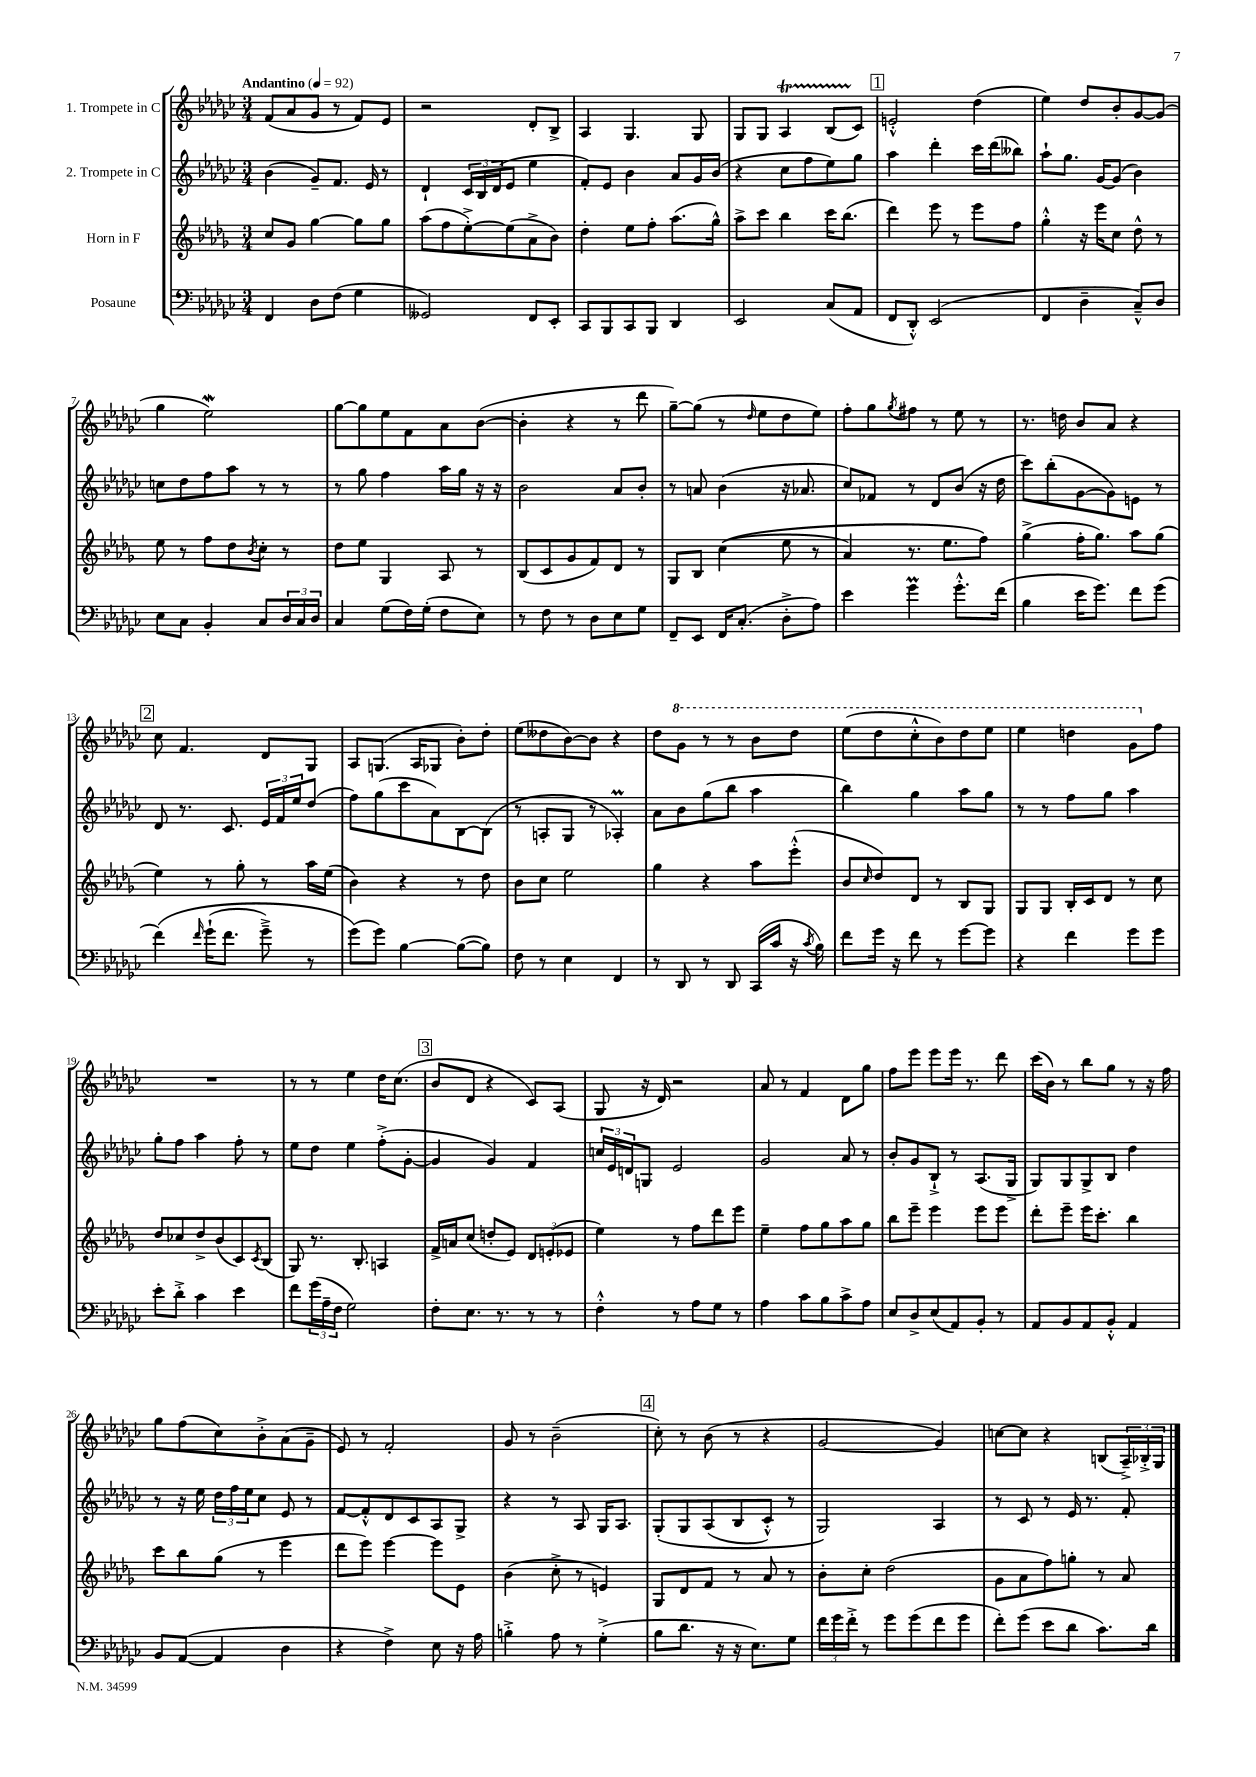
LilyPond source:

<<
\new StaffGroup <<
\new Staff = "s0" \with { instrumentName = "1. Trompete in C" } {
    \clef treble \key ges \major \numericTimeSignature \time 3/4 \tempo "Andantino" 4 = 92
    f'8( aes'8 ges'8 r8 f'8) ees'8 |
    r2 des'8-. bes8-> |
    aes4 ges4. ges8 |
    ges8 ges8 aes4\startTrillSpan bes8( ces'8\stopTrillSpan) |
    \mark \markup { \box "1" } e'2-.-^ des''4( |
    ees''4) des''8 bes'8-. ges'8~ ges'8( |
    ges''4 ees''2\mordent) |
    ges''8~ ges''8 ees''8 f'8 aes'8 bes'8~( |
    bes'4-. r4 r8 des'''8 |
    ges''8~--) ges''8( r8 \grace { des''16 } ees''8 des''8 ees''8) |
    f''8-. ges''8 \acciaccatura { ges''8 } fis''8 r8 ees''8 r8 |
    r8. d''16 bes'8 aes'8 r4 |
    \mark \markup { \box "2" } ces''8 f'4. des'8 ges8 |
    aes8 g8.( aes16 ges8 bes'8-.) des''8-. |
    ees''8( deses''8 bes'8~) bes'8 r4 |
    des''8 \ottava #1 ges''8 r8 r8 bes''8 des'''8 |
    ees'''8( des'''8 ces'''8-.-^ bes''8) des'''8 ees'''8 |
    ees'''4 d'''4 ges''8 \ottava #0 f''8 |
    R2. |
    r8 r8 ees''4 des''16 ces''8.( |
    \mark \markup { \box "3" } bes'8 des'8 r4 ces'8) aes8( |
    ges8 r16 des'16) r2 |
    aes'8 r8 f'4 des'8 ges''8 |
    f''8 ees'''8 ees'''8 ees'''16 r8. des'''8 |
    ces'''16( bes'16) r8 bes''8 ges''8 r8 r16 f''16 |
    ges''8 f''8( ces''8) bes'8-.-> aes'8( ges'8-- |
    ees'8) r8 f'2-. |
    ges'8 r8 bes'2--( |
    \mark \markup { \box "4" } ces''8-.) r8 bes'8( r8 r4 |
    ges'2~ ges'4) |
    c''8~ c''8 r4 b8( \tuplet 3/2 { aes16--->) bes16-.-> ges16 } \bar "|." |
}
\new Staff = "s1" \with { instrumentName = "2. Trompete in C" } {
    \clef treble \key ges \major \numericTimeSignature \time 3/4
    bes'4( ges'8--) f'8. ees'16 r8 |
    des'4-! \tuplet 3/2 { ces'16 bes16 des'16( } ees'8 ees''4 |
    f'8-.) ees'8 bes'4 aes'8 ges'16 bes'16( |
    r4 ces''8 f''8 ees''8) ges''8 |
    \mark \markup { \box "1" } aes''4 des'''4-. ces'''16 des'''16( beses''8) |
    aes''8-! ges''8. ges'16~ ges'8( bes'4) |
    c''8 des''8 f''8 aes''8 r8 r8 |
    r8 ges''8 f''4 aes''16 ges''16 r16 r16 |
    bes'2 aes'8 bes'8-. |
    r8 a'8 bes'4( r16 aes'8. |
    ces''8) fes'8 r8 des'8 bes'8( r16 des''16 |
    ces'''8) bes''8-.( ges'8~ ges'8) e'8 r8 |
    \mark \markup { \box "2" } des'8 r8. ces'8. \tuplet 3/2 { ees'16 f'16 ees''16 } des''8( |
    f''8) ges''8( ces'''8 aes'8) bes8~ bes8( |
    r8 a8-. ges8 r8 aes4-.\prall) |
    aes'8 bes'8 ges''8( bes''8 aes''4 |
    bes''4) ges''4 aes''8 ges''8 |
    r8 r8 f''8 ges''8 aes''4 |
    ges''8-. f''8 aes''4 f''8-. r8 |
    ees''8 des''8 ees''4 f''8-.->( ges'8~-. |
    \mark \markup { \box "3" } ges'4 ges'4) f'4 |
    \tuplet 3/2 { c''16 ees'16 d'16 } g8 ees'2 |
    ges'2 aes'8 r8 |
    bes'8-. ges'8 bes8-!-> r8 aes8.( ges16-> |
    ges8) ges8 ges8-> bes8 des''4 |
    r8 r16 ees''16 \tuplet 3/2 { des''16 f''16 ees''16 } ces''8 ees'8 r8 |
    f'8~ f'8-.-^ des'8 ces'8 aes8 ges8-> |
    r4 r8 aes8 ges16 aes8. |
    \mark \markup { \box "4" } ges8-.\( ges8 aes8( bes8 ces'8-.-^) r8 |
    ges2\) aes4 |
    r8 ces'8 r8 ees'16 r8. f'8-. \bar "|." |
}
\new Staff = "s2" \with { instrumentName = "Horn in F" } {
    \clef treble \key des \major \numericTimeSignature \time 3/4
    c''8 ges'8 ges''4~ ges''8 ges''8 |
    aes''8( f''8 ees''8~-.->) ees''8( aes'8-> bes'8) |
    des''4-. ees''8 f''8-. aes''8.( ges''16-^) |
    aes''8-> c'''8 bes''4 c'''16 bes''8.( |
    \mark \markup { \box "1" } des'''4) ees'''8 r8 ees'''8 f''8 |
    ges''4-.-^ r16 ees'''16 c''8 des''8-^ r8 |
    ees''8 r8 f''8 des''8 \acciaccatura { bes'8 } c''8-. r8 |
    des''8 ees''8 ges4 aes8 r8 |
    bes8( c'8 ges'8 f'8) des'8 r8 |
    ges8 bes8 c''4(\( ees''8 r8 |
    aes'4) r8. ees''8. f''8\) |
    ges''4->( f''16-. ges''8.) aes''8 ges''8( |
    \mark \markup { \box "2" } ees''4) r8 ges''8-. r8 aes''16 ees''16( |
    bes'4) r4 r8 des''8 |
    bes'8 c''8 ees''2 |
    ges''4 r4 aes''8 ees'''8-.-^( |
    bes'8 \grace { c''16 } des''8) des'8 r8 bes8 ges8 |
    ges8 ges8 bes16-. c'16 des'8 r8 c''8 |
    des''8 ces''8 des''8-> bes'8( c'8) \acciaccatura { c'8 } bes8( |
    ges8) r8. bes8.-. a4 |
    \mark \markup { \box "3" } f'16-> a'16 c''8( d''8-. ees'8) \tuplet 3/2 { des'8 e'8-.( ees'8 } |
    ees''4) r8 f''8 des'''8 ees'''8 |
    ees''4-- f''8 ges''8 aes''8 ges''8 |
    bes''8 ees'''8-- ees'''4 ees'''8 ees'''8 |
    des'''8-. ees'''8-- ees'''16 c'''8.-. bes''4 |
    c'''8 bes''8 ges''8( r8 ees'''4 |
    des'''8 ees'''8) ees'''4~ ees'''8 ees'8 |
    bes'4( c''8-.-> r8 e'4) |
    \mark \markup { \box "4" } ges8 des'8 f'8 r8 aes'8 r8 |
    bes'8-. c''8-. des''2( |
    ges'8 aes'8 f''8) g''8-. r8 aes'8 \bar "|." |
}
\new Staff = "s3" \with { instrumentName = "Posaune" } {
    \clef bass \key ges \major \numericTimeSignature \time 3/4
    f,4 des8 f8( ges4 |
    geses,2) f,8 ees,8-. |
    ces,8 bes,,8 ces,8 bes,,8 des,4 |
    ees,2 ces8( aes,8 |
    \mark \markup { \box "1" } f,8 des,8-.-^) ees,2( |
    f,4 des4-- ces8---^) des8 |
    ees8 ces8 bes,4-. ces8 \tuplet 3/2 { des16 ces16 des16 } |
    ces4 ges8( f16) ges16-.( f8 ees8) |
    r8 f8 r8 des8 ees8 ges8 |
    f,8-- ees,8 f,16 ces8.-.( des8-.-> aes8) |
    ees'4 ges'4\prall ges'8.-.-^ f'16( |
    bes4 ees'16 ges'8.) f'8 ges'8( |
    \mark \markup { \box "2" } f'4)\( \grace { f'16 } ges'16-!( f'8. ges'8--->) r8 |
    ges'8(\) ges'8) bes4~ bes8~( bes8) |
    f8 r8 ees4 f,4 |
    r8 des,8 r8 des,8 ces,16( ces'16 r16 \acciaccatura { ces'8 } bes16) |
    f'8 ges'16 r16 f'8 r8 ges'8~ ges'8 |
    r4 f'4 ges'8 ges'8 |
    ees'8-. des'8-.-> ces'4 ees'4 |
    f'8 \tuplet 3/2 { ges'16( aes16-- f16 } ges2) |
    \mark \markup { \box "3" } f8-. ees8. r8. r8 r8 |
    f4-.-^ r8 aes8 ges8 r8 |
    aes4 ces'8 bes8 ces'8-> aes8 |
    ees8 des8-> ees8( aes,8) bes,8-. r8 |
    aes,8 bes,8 aes,8 bes,8-.-^ aes,4 |
    bes,8 aes,8~( aes,4 des4 |
    r4 f4->) ees8 r16 aes16 |
    b4-.-> aes8 r8 ges4-.->( |
    \mark \markup { \box "4" } bes8 des'8. r16 r16 ees8.) ges8 |
    \tuplet 3/2 { f'16 ges'16 f'16-.-> } r8 ges'8 ges'8( f'8 ges'8 |
    f'8-.) ges'8( ees'8 des'8 ces'8.) des'16 \bar "|." |
}
>>
>>
